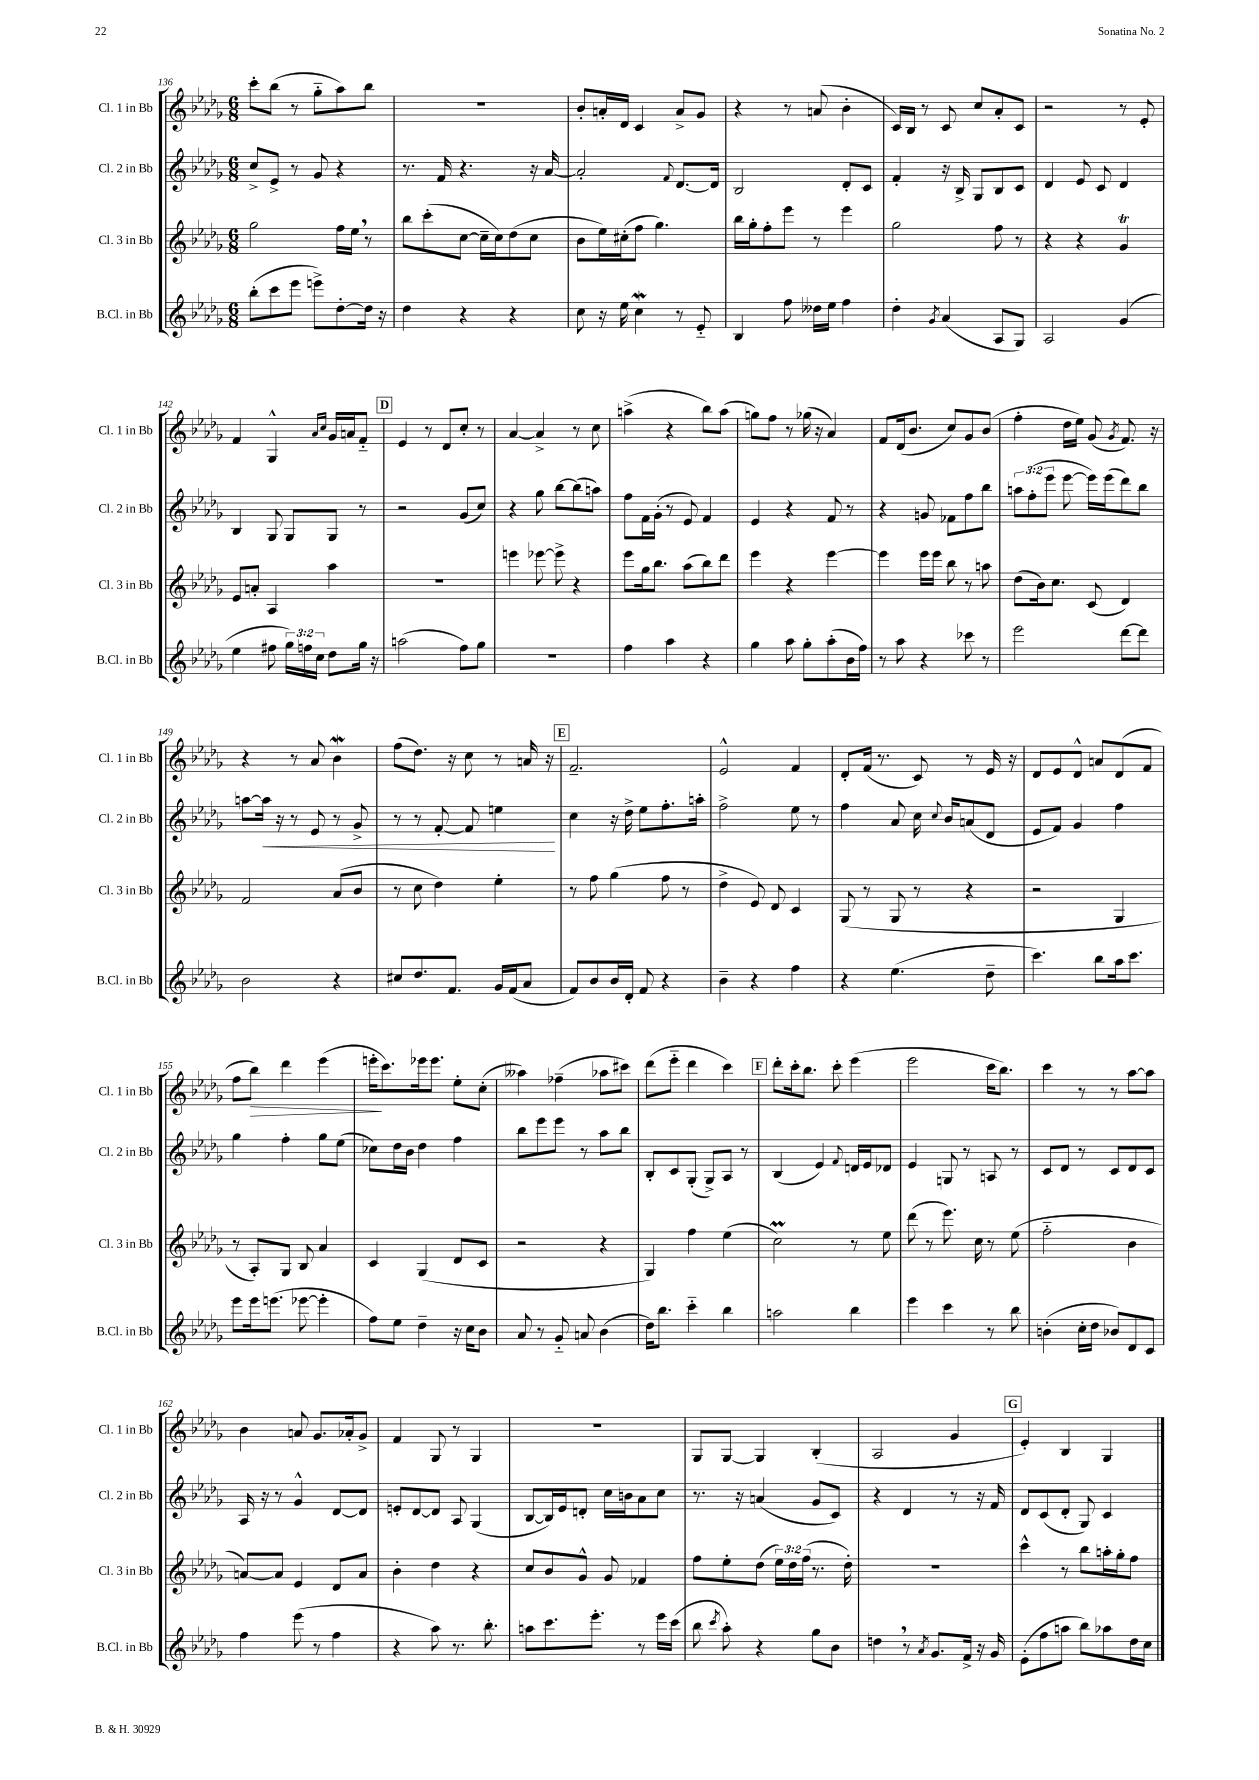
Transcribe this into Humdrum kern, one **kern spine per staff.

**kern	**kern	**kern	**kern
*staff4	*staff3	*staff2	*staff1
*clefG2	*clefG2	*clefG2	*clefG2
*k[b-e-a-d-g-]	*k[b-e-a-d-g-]	*k[b-e-a-d-g-]	*k[b-e-a-d-g-]
*M6/8	*M6/8	*M6/8	*M6/8
(8bb-'\L	2gg-\	8cc^/L	8ccc'\L
8ccc\	.	8e-^/J	(8bb-\J
8eee-\J	.	8r	8r
8eee^\L)	.	8g-/	8gg-'~\L
[8dd-'\	16ff\LL	4r	8aa-\)
.	16ee-\JJ	.	.
16dd-\]Jk	8r	.	8bb-\J
16r	.	.	.
=	=	=	=
4dd-\	8bb-\L	8.r	2.r
.	(8ccc'\	.	.
.	.	16f/	.
4r	[8cc\J	4.r	.
.	16cc~\]LL	.	.
.	16cc\J)	.	.
4r	(8dd-\	.	.
.	8cc\J	16r	.
.	.	[16a-/	.
=	=	=	=
8cc\	8b-\L	2a-'/]	8b-'/L
16r	16ee-\L)	.	16a'/L
16ee-\	(16cc#'\J	.	16d-/JJ
4cc\	8ff\J	.	4c/
.	4.gg-\)	.	.
.	.	8qqf/	.
8r	.	[8.d-/L	8a^/L
8e-'~/	.	.	8g-/J
.	.	16d-/]Jk	.
=	=	=	=
4B-/	16bb-\LL	2B-/	4r
.	16gg-'\J	.	.
.	8ff'\	.	.
8ff\	8eee-\J	.	8r
16dd--\LL	8r	.	(8a/
16ee-\JJ	.	.	.
4ff\	4eee-\	8d-'/L	4b-'\
.	.	8c/J	.
=	=	=	=
4dd-'\	2gg-\	4f'/	16c/LL)
.	.	.	16B-/JJ
.	.	.	8r
8qg-/	.	.	.
(4a-/	.	16r	8c/
.	.	16B-^/	.
.	.	8G-/L	8cc/L
8A-/L	8ff\	8B-/	8a-'/
8G-/J)	8r	8c/J	8c/J
=	=	=	=
2A-/	4r	4d-/	2r
.	4r	8e-/	.
.	.	8c/	.
(4g-/	4g-/	4d-/	8r
.	.	.	8e-'/
=	=	=	=
4ee-\	8e-/L	4B-/	4f/
.	8a'/J	.	.
8ff#\	4A-/	8G-/	4G-^^/
24gg-\LL)	.	8G-/L	.
24ff\	.	.	.
24cc\JJ	.	.	.
.	.	.	16qqa-/LL
.	.	.	16qqcc/JJ
8dd-\L	4aa-\	8G-/J	16g-/LL
.	.	.	16a/J
16gg-\Jk	.	8r	8f'~/J
16r	.	.	.
=	=	=	=
(2aa\	2.r	2r	4e-/
.	.	.	8r
.	.	.	8d-/L
8ff\L)	.	(8g-/L	8cc'/J
8gg-\J	.	8cc/J)	8r
=	=	=	=
2.r	4eee\	4r	[4a-/
.	[8eee-\	8gg-\	4a-^/]
.	8eee-^\]	[8bb-\L	.
.	4r	(8bb-\]	8r
.	.	8aa\J)	8cc\
=	=	=	=
4ff\	8eee-\L	8ff\L	(4aa^\
.	16gg-\k	16f\L	.
.	8.bb-\J	(16g-'\JJ	.
4aa-\	.	8r	4r
.	(8aa-\L	8e-/)	.
4r	8bb-\)	4f/	8bb-\L)
.	8ddd-\J	.	(8aa\J
=	=	=	=
4gg-\	4eee-\	4e-/	8gg\L)
.	.	.	8ff\J
8aa-\	4r	4r	8r
8gg-'\L	.	.	(16gg-\
.	.	.	16r
(8aa-'\	[4eee-\	8f/	4a-/)
16b-\L	.	8r	.
16ff\JJ)	.	.	.
=	=	=	=
8r	4eee-\]	4r	8f/L
8aa-\	.	.	(16d-/k
.	.	.	8.b-/J
4r	16eee-\LL	8g/	.
.	16eee-\JJ	.	.
.	8bb-\	8f-\L	8cc/L)
8ccc-\	8r	8ff\	8g-/
8r	8aa\	8bb-\J	(8b-/J
=	=	=	=
2eee-\	(8dd-\L	12aa\L	4ff'\
.	.	(12ff'\	.
.	16b-\k)	.	.
.	.	12eee-\J	.
.	8.cc\J	.	.
.	.	[8eee-\	16dd-\LL
.	.	.	16ee-\JJ)
.	(8c/	16eee-\]LL)	(8g-/
.	.	(16eee-\J	.
.	.	.	8qg-/
[8ddd-\L	4d-/)	8ddd-\)	8.f/)
8ddd-\]J	.	8bb-\J	.
.	.	.	16r
=	=	=	=
2b-\	2f/	[8aa\L	4r
.	.	16aa\]Jk	.
.	.	16r	.
.	.	8r	8r
.	.	8e-/	8a-/
4r	(8a-/L	8r	4b-\
.	8b-/J	8g-^/	.
=	=	=	=
8cc#/L	8r	8r	(8ff\L
8.dd-/	8cc\	8r	8.dd-\J)
.	4dd-\)	[8f'/	.
8.f/J	.	.	16r
.	.	8f/]	8cc\
16g-/LL	4ee-'\	4ee\	8r
(16f/J	.	.	.
8a-/J	.	.	16a/
.	.	.	16r
=	=	=	=
8f/L)	8r	4cc\	2.f~/
8b-/	8ff\	.	.
16b-/L	(4gg-\	16r	.
16d-'/JJ	.	16dd-^\	.
8f/	.	8ee-\L	.
4r	8ff\	8.ff'\	.
.	8r	.	.
.	.	16aa'\Jk	.
=	=	=	=
4b-~\	4dd-^\	2ff^\	2e-^^/
4r	8e-/)	.	.
.	8d-/	.	.
4ff\	4c/	8ee-\	4f/
.	.	8r	.
=	=	=	=
4r	(8G-/	4ff\	8d-'/L
.	8r	.	(16f/Jk
.	.	.	8.r
(4.ee-\	8G-/	8a-/	.
.	8r	16cc\	8c/)
.	.	8qqcc/	.
.	.	16b-/LK	.
.	4r	(8a/	8r
8dd-~\	.	8d-/J	16e-/
.	.	.	16r
=	=	=	=
4.ccc\)	2r	8e-/L	8d-/L
.	.	8f/J)	8e-/
.	.	4g-/	8d-^^/J
8bb-\L	.	.	8a/L
16aa-\k	4G-/	4ff\	(8d-/
8.ccc\J	.	.	.
.	.	.	8f/J
=	=	=	=
8eee-\L	8r	4gg-\	8ff\L
16eee-\k	8A-'/L)	.	8bb-\J)
(8.eee\J	.	.	.
.	8G-/J	4ff'\	4ddd-\
[8eee-\	8B-/	.	.
4eee-'\]	4a-/	8gg-\L	(4eee-\
.	.	(8ee-\J	.
=	=	=	=
8ff\L)	4c/	8cc-\L)	16eee'\LK
.	.	.	8.ccc\)
8ee-\J	.	16dd-\L	.
.	.	16b-\JJ	.
4dd-~\	(4G-/	4dd-\	16eee-\k
.	.	.	8.eee-\J
16r	8d-/L	4ff\	8ee-'\L
16cc\LK	.	.	.
8b-\J	8c/J	.	(8cc'\J
=	=	=	=
8a-/	2r	8bb-\L	4aa--\)
8r	.	8eee-\	.
8g-'~/	.	8eee-\J	(4ff-~\
8a/	.	8r	.
(4b-\	4r	8aa-\L	8aa-\L
.	.	8bb-\J	8ccc#\J)
=	=	=	=
16dd-\LK)	4G-/)	8B-'/L	(8ddd-\L
8.bb-\J	.	.	.
.	.	8c/	8eee-'~\J
4ccc'~\	4ff\	(8G-'/J	4ddd-\
.	.	8G-^/L)	.
4bb-\	(4ee-\	8A-/J	4ccc\)
.	.	8r	.
=	=	=	=
2aa\	2cc\)	(4B-/	8ddd-'\L
.	.	.	16ccc'\k
.	.	.	8.bb-\J
.	.	4e-/)	.
.	.	.	8ccc'\
.	.	8qqf/	.
4bb-\	8r	16d/LL	(4eee-\
.	.	16e-/J	.
.	8ee-\	8d-/J	.
=	=	=	=
4eee-\	(8ddd-\	4e-/	2eee-\
.	8r	.	.
4ccc\	8.eee-\)	8G/	.
.	.	8r	.
.	16cc\	.	.
8r	8r	8A/	16ccc\LK
.	.	.	8.bb-\J)
8bb-\	(8ee-\	8r	.
=	=	=	=
(4b'\	2ff'~\	8c/L	4ccc\
.	.	8d-/J	.
16cc'\LL	.	8r	8r
16dd-\JJ	.	.	.
8b-/L)	.	8c/L	8r
8d-/	4b-\	8d-/	[8aa-\L
8c/J	.	8c/J	8aa-\]J
=	=	=	=
4ff\	[8a/L)	16A-/	4b-\
.	.	16r	.
.	8a/]J	8r	.
(8eee-\	4e-/	4g-^^/	8a/
8r	.	.	8.g-/L
4ff\	8d-/L	[8d-/L	.
.	.	.	16a-'/k
.	8a/J	8d-/]J	8g-^/J
=	=	=	=
4r	4b-'\	8e'/L	4f/
.	.	[8d-/	.
8aa-\)	4dd-\	8d-/]J	8G-/
8.r	.	8A-/	8r
.	4r	(4G-/	4G-/
8.bb-'\	.	.	.
=	=	=	=
8aa\L	8cc/L	[8B-/L	2.r
8.ccc\	8b-/	16B-/]L)	.
.	.	16e-/J	.
.	8g-^^/J	8d'/J	.
8.eee-'\J	.	.	.
.	8g-/	16cc\LL	.
.	.	16b\J	.
8r	4f-/	8a-\	.
16eee-\LL	.	8cc\J	.
(16ccc\JJ	.	.	.
=	=	=	=
8bb-\	8ff\L	8.r	8G-/L
8qccc/	.	.	.
8aa-'\)	8ee-'\	.	[8G-/J
.	.	16r	.
4r	(8dd-\J	(4a/	4G-/]
.	24ee-\LL)	.	.
.	24dd-\	.	.
.	(24ff\JJ	.	.
8gg-\L	8.r	8g-/L	(4B-'/
8b-\J	.	8c/J)	.
.	16dd-'\)	.	.
=	=	=	=
4dd\	2.r	4r	2A-/
8r	.	4d-/	.
8qa-/	.	.	.
8.g-/L	.	.	.
.	.	8r	4g-/
16f^/Jk	.	.	.
16r	.	16r	.
16g-/	.	16f/	.
=	=	=	=
(8e-'\L	4ccc^^\	8d-/L	4e-'/)
8ff\	.	(8c/	.
8aa\J	8r	8d-'/J	4B-/
8bb-\L)	8bb-\L	8G-/)	.
8aa-\	16aa'\L	4c/	4G-/
.	16gg-'\J	.	.
16dd-\L	8ff\J	.	.
16cc\JJ	.	.	.
==	==	==	==
*-	*-	*-	*-
